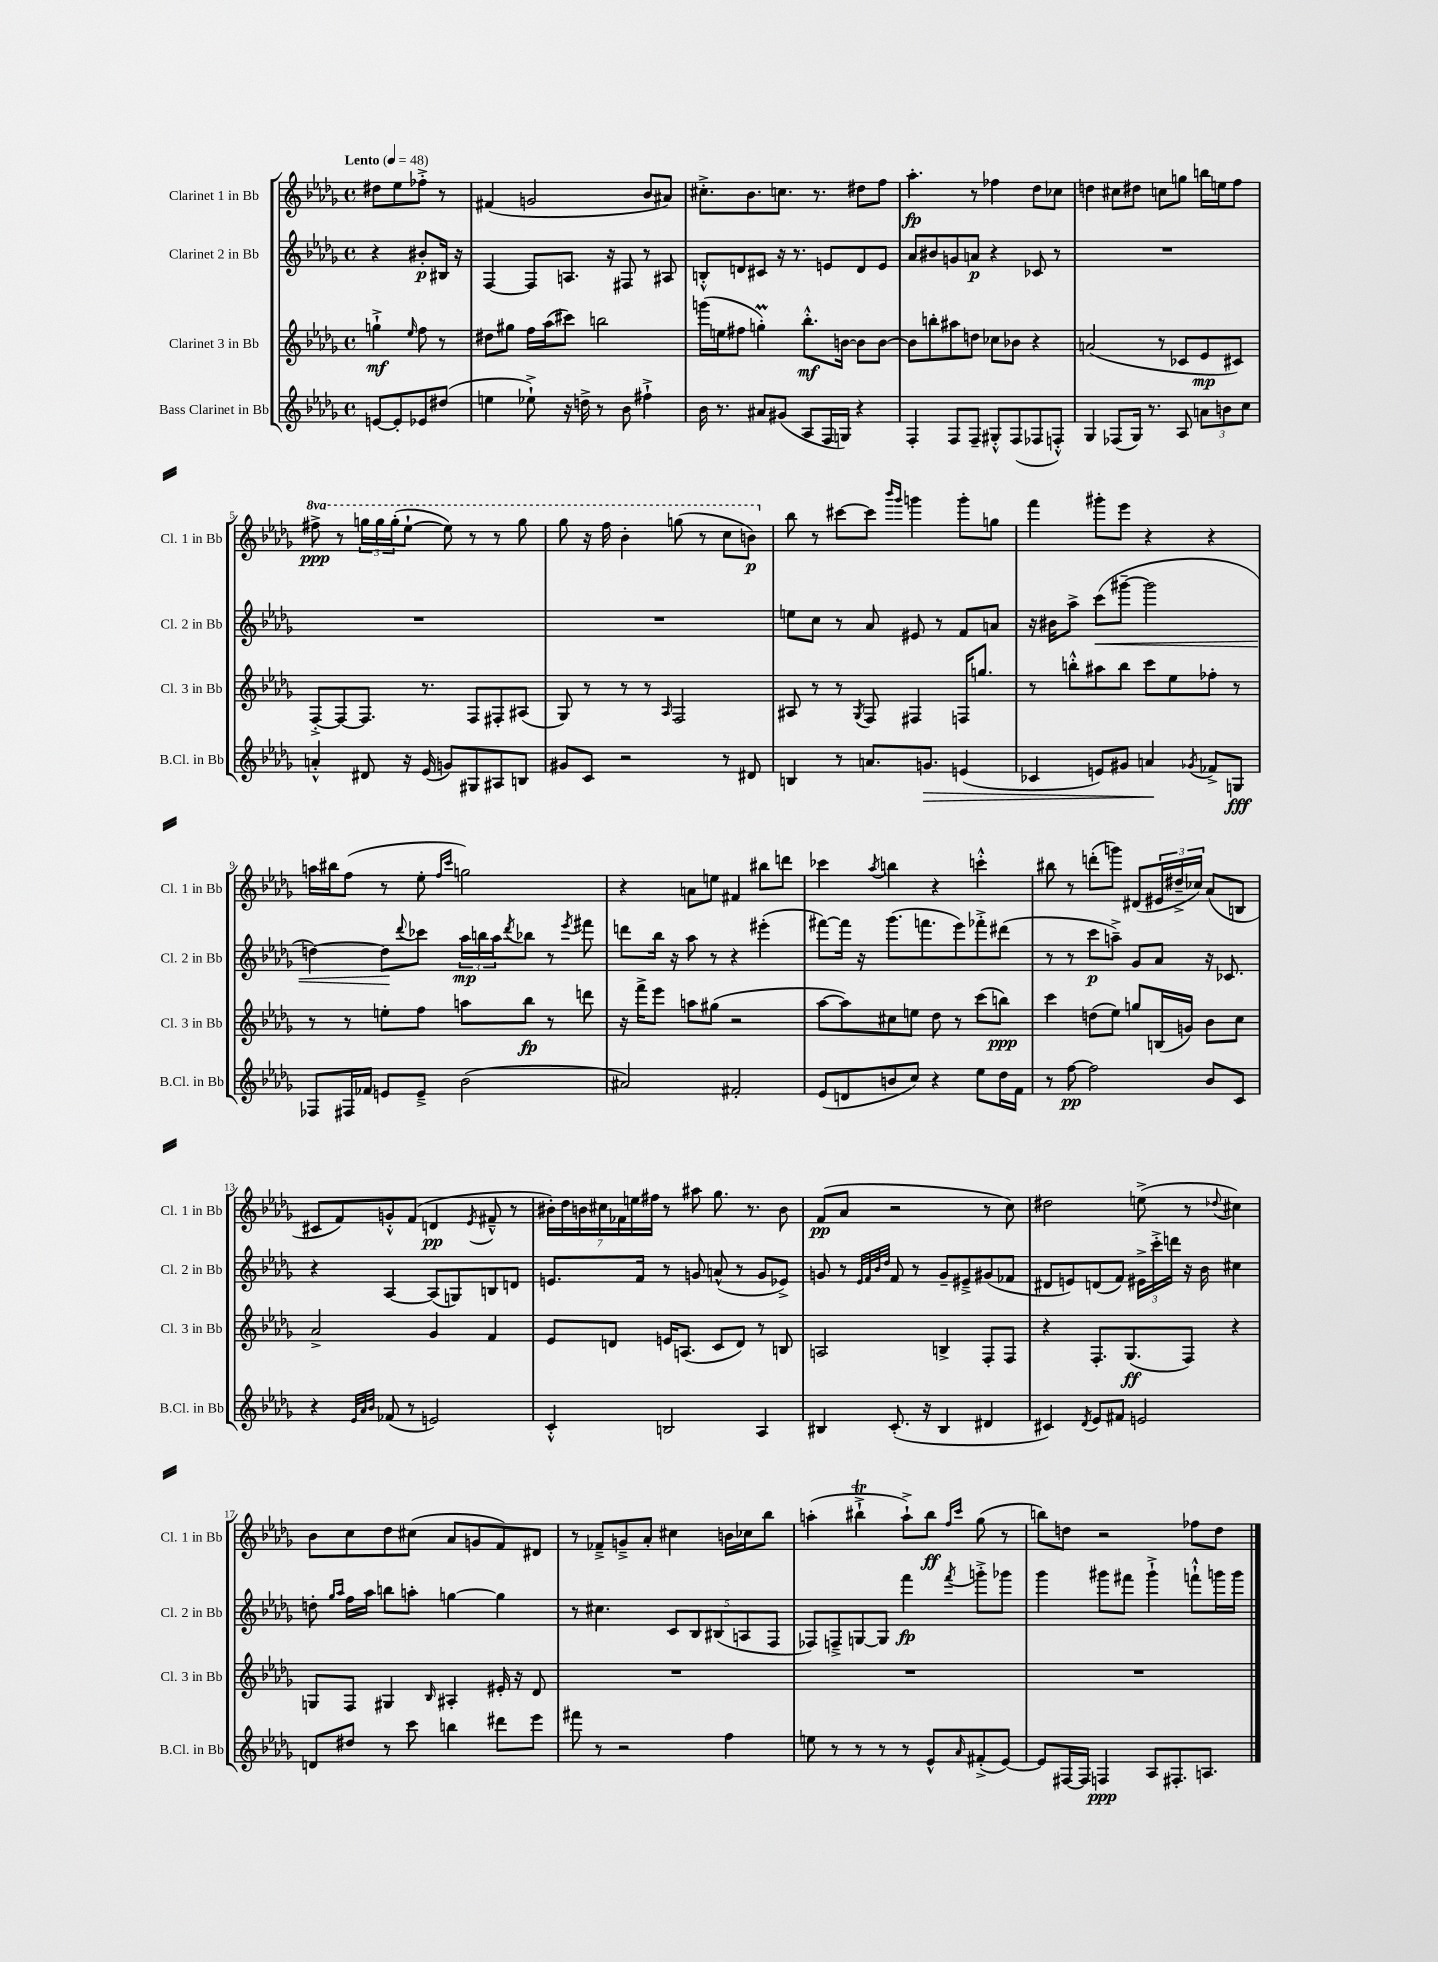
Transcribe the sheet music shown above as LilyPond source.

<<
\new StaffGroup <<
\new Staff = "s0" \with { instrumentName = "Clarinet 1 in Bb" shortInstrumentName = "Cl. 1 in Bb" } {
    \clef treble \key des \major \defaultTimeSignature \time 4/4 \set Staff.ottavationMarkups = #ottavation-simple-ordinals \partial 2 \tempo "Lento" 4 = 48
    dis''8 ees''8 fes''8-.-> r8 |
    fis'4( g'2 bes'8 ais'8) |
    cis''8.-.-> bes'8. c''8. r8. dis''8 f''8 |
    aes''4.-.\fp r8 fes''4 des''8 ces''8 |
    d''4 cis''8 dis''8 c''8 g''8 b''16 e''16 f''8 |
    \ottava #1 fis'''8->\ppp r8 \tuplet 3/2 { g'''16 g'''16 g'''16-.( } ees'''8~-! ees'''8) r8 r8 g'''8 |
    ges'''8 r16 f'''16 bes''4-. g'''8( r8 c'''8 b''8\p) \ottava #0 |
    bes''8 r8 cis'''8~ cis'''8 \grace { bes'''16 ges'''16 } g'''4 g'''8-. g''8 |
    f'''4 gis'''8-. ees'''8 r4 r4 |
    a''16 bis''16 f''8( r8 ees''8-. \grace { f''16 c'''16 } g''2) |
    r4 a'8 e''8 fis'4 bis''8 d'''8 |
    ces'''4 \acciaccatura { aes''8 } b''4 r4 c'''4-.-^ |
    bis''8 r8 d'''8-.( g'''8) dis'8( \tuplet 3/2 { eis'16 dis''16---> ces''16) } aes'8( b8 |
    cis'8 f'8) g'8-.-^ f'8( d'4\pp \acciaccatura { ees'8 } fis'8---^ r8 |
    \tuplet 7/4 { bis'16-.) des''16 b'16 cis''16 fes'16 e''16 fis''16 } r8 ais''8 ges''8. r8. b'8 |
    f'8\pp( aes'8 r2 r8 c''8) |
    dis''2 e''8->( r8 \appoggiatura { des''8 } cis''4) |
    bes'8 c''8 des''8 cis''8( aes'8 g'8 f'8) dis'8 |
    r8 fes'8---> g'8---> aes'8-. cis''4 b'16 ces''16 bes''8 |
    a''4-.( bis''4-!->\trill a''8-!->) bis''8\ff \grace { f''16 c'''16 } ges''8( r8 |
    b''8) d''8 r2 fes''8 d''8 \bar "|." |
}
\new Staff = "s1" \with { instrumentName = "Clarinet 2 in Bb" shortInstrumentName = "Cl. 2 in Bb" } {
    \clef treble \key des \major \defaultTimeSignature \time 4/4 \partial 2
    r4 bis'8-.\p bis16 r16 |
    f4~ f8 a8. r16 fis8 r8 ais8 |
    b8-.-^ d'8 cis'8 r16 r8. e'8 d'8 e'8 |
    aes'8 bis'8 g'8 a'8\p r4 ces'8 r8 |
    R1 |
    R1 |
    R1 |
    e''8 c''8 r8 aes'8 eis'8 r8 f'8 a'8 |
    r16 bis'16 aes''8-> c'''8\<( gis'''8~-- gis'''2 |
    d''4~) d''8\! \appoggiatura { des'''8 } ces'''8 \tuplet 3/2 { aes''16\mp b''16 aes''16 } \acciaccatura { des'''8 } bes''8 r8 \acciaccatura { ees'''8 } fis'''8 |
    d'''8 bes''16 r16 aes''8 r8 r4 eis'''4-.( |
    fis'''8~) fis'''16 r16 ges'''8.( f'''8. ees'''8) fes'''8-.-> dis'''8( |
    r8 r8 c'''8\p a''8--->) ges'8 aes'8 r16 ces'8. |
    r4 aes4~ aes8( g8) b8 d'8 |
    e'8. f'16 r8 g'8 a'8-^( r8 g'8 ees'8->) |
    g'8 r8 \grace { ees'32 f'32 bes'32 des''32 } f'8 r8 g'8-- eis'8---> gis'8( fes'8 |
    dis'8 e'8) d'8( f'8) \tuplet 3/2 { eis'16-> c'''16-.-> d'''16 } r16 bes'16 cis''4 |
    d''8-. \grace { ges''16 aes''16 } f''16 aes''16 b''8 a''8-. g''4~ g''4 |
    r8 cis''4. \tuplet 5/4 { c'8 bes8 bis8( a8 f8 } |
    fes8) f8---> g8~ g8 f'''4\fp \acciaccatura { f'''8 } g'''8-.-> ges'''8 |
    ges'''4 gis'''8 fis'''8 gis'''4-!-> f'''8-!-^ g'''16 g'''16 \bar "|." |
}
\new Staff = "s2" \with { instrumentName = "Clarinet 3 in Bb" shortInstrumentName = "Cl. 3 in Bb" } {
    \clef treble \key des \major \defaultTimeSignature \time 4/4 \partial 2
    g''4-!->\mf \grace { ees''16 } f''8 r8 |
    dis''8 gis''8 f''16 aes''16( cis'''8) b''2 |
    g'''16( e''16 fis''8 g''4-.\prall) bes''8.-.-^\mf b'16~ b'8 b'8~ |
    b'8 b''8-. ais''8 d''8 ces''8 bes'8 r4 |
    a'2( r8 ces'8 ees'8\mp cis'8) |
    f8~-.-> f8~ f8. r8. f8 fis8-. ais8( |
    ges8) r8 r8 r8 \grace { aes16 } f2 |
    ais8 r8 r8 \acciaccatura { ges8 } f8 fis4 f16 g''8. |
    r8 b''8-.-^ ais''8 b''8 c'''8 ees''8 fes''8-. r8 |
    r8 r8 e''8-. f''8 a''8 bes''8\fp r8 d'''8 |
    r16 f'''16-> ees'''8 a''8 gis''8( r2 |
    aes''8~ aes''8) cis''8 e''8 des''8 r8 c'''8( b''8\ppp) |
    c'''4 d''8( ees''8) g''8 b16( g'16) bes'8 c''8 |
    aes'2-> ges'4 f'4 |
    ees'8 d'8 e'16 a8.( c'8 d'8) r8 b8 |
    a2 b4-> f8-. f8 |
    r4 f8.-. ges8.\ff( f8) r4 |
    g8 f8 gis4 \grace { bes16 } ais4-. eis'16-. r16 des'8 |
    R1 |
    R1 |
    R1 \bar "|." |
}
\new Staff = "s3" \with { instrumentName = "Bass Clarinet in Bb" shortInstrumentName = "B.Cl. in Bb" } {
    \clef treble \key des \major \defaultTimeSignature \time 4/4 \partial 2
    e'8~ e'8-. ees'8 dis''8( |
    e''4 ees''8-!->) r16 d''16-> r8 bes'8 fis''4-!-> |
    bes'16 r8. ais'8 gis'8( aes8 f16 g16) r4 |
    f4-. f8 f8-- gis8-.-^ f8( fes8 f8-.-^) |
    ges4 fes8( ges16) r8. aes8 \tuplet 3/2 { a'8 b'8 c''8 } |
    a'4-.-^ dis'8 r16 ees'16( g'8) gis8 ais8 b8 |
    gis'8 c'8 r2 r8 dis'8 |
    b4 r8 a'8. g'8.\> e'4( |
    ces'4 e'8) gis'8 a'4\! \acciaccatura { ges'8 } fes'8-> g8\fff |
    fes8 fis16 fes'16 e'8 e'8---> bes'2( |
    ais'2) fis'2-. |
    ees'8( d'8 b'8 c''8) r4 ees''8 des''16 f'16 |
    r8 f''8~\pp f''2 bes'8 c'8 |
    r4 \grace { ees'32 aes'32 bes'32 } fes'8( r8 e'2) |
    c'4-.-^ b2 aes4 |
    bis4 c'8.-.( r16 bis4 dis'4 |
    cis'4) \acciaccatura { des'8 } ees'8 fis'8 e'2 |
    d'8 dis''8 r8 c'''8 b''4 dis'''8 ees'''8 |
    fis'''8 r8 r2 f''4 |
    e''8 r8 r8 r8 r8 ees'8-^ \grace { aes'16 } fis'8-.->( ees'8~) |
    ees'8 fis16~ fis16 f4\ppp aes8 fis8.-. a8. \bar "|." |
}
>>
>>
